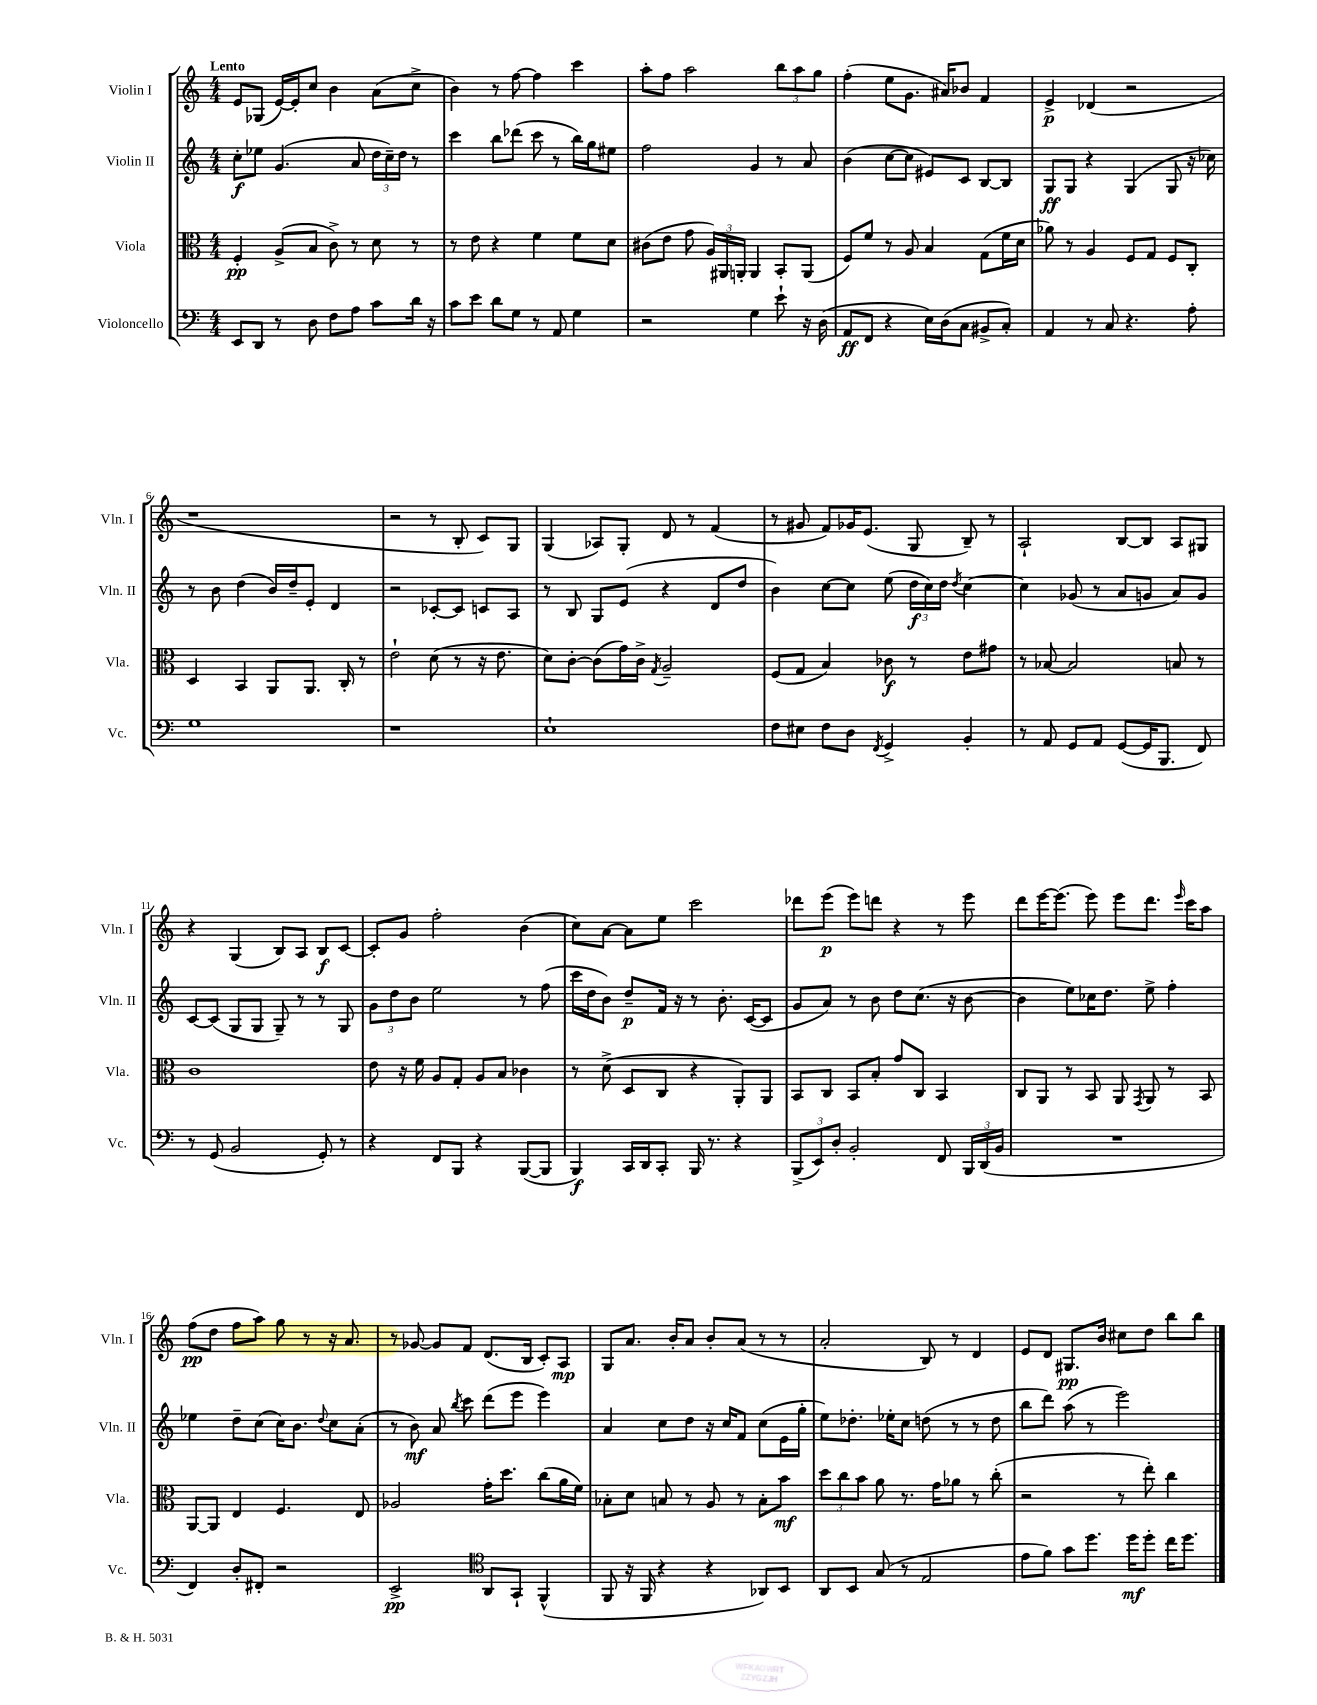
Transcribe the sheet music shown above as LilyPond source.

<<
\new StaffGroup <<
\new Staff = "s0" \with { instrumentName = "Violin I" shortInstrumentName = "Vln. I" } {
    \clef treble \key c \major \numericTimeSignature \time 4/4 \tempo "Lento"
    \autoBeamOff e'8[ ges8]( e'16[~) e'16-. c''8] b'4 a'8[( c''8]-> |
    b'4) r8 f''8~ f''4 c'''4 |
    a''8[-. f''8] a''2 \tuplet 3/2 { b''8[ a''8 g''8] } |
    f''4-.( e''8[ g'8.] ais'16[) bes'8] f'4 |
    e'4->\p des'4( r2 |
    r1 |
    r2 r8 b8-. c'8[) g8] |
    g4( aes8[) g8]-. d'8 r8 f'4( |
    r8 gis'8 f'8[) ges'16 e'8.]( g8 b8--) r8 |
    a2-! b8[~ b8] a8[ gis8] |
    r4 g4( b8[) a8] b8[\f c'8]~ |
    c'8[-. g'8] f''2-. b'4( |
    c''8[) a'8]~ a'8[ e''8] c'''2 |
    des'''8[ e'''8]\p( e'''8[) d'''8] r4 r8 e'''8 |
    d'''8[ e'''16~ e'''8.]( e'''8) e'''8[ d'''8.] \grace { e'''16 } c'''16[ a''8] |
    f''8[\pp( d''8] f''8[ a''8]) g''8 r8 r16 a'8. |
    r8 ges'8~ ges'8[ f'8] d'8.[( b16] c'8[-.) a8]\mp |
    g8[ a'8.] b'16[-. a'8] b'8[-. a'8]( r8 r8 |
    a'2-. b8) r8 d'4 |
    e'8[ d'8] gis8.[\pp b'16] cis''8[ d''8] b''8[ b''8] \bar "|." |
}
\new Staff = "s1" \with { instrumentName = "Violin II" shortInstrumentName = "Vln. II" } {
    \clef treble \key c \major \numericTimeSignature \time 4/4
    \autoBeamOff c''8[-.\f ees''8] g'4.( a'8 \tuplet 3/2 { d''16[ c''16--) d''16] } r8 |
    c'''4 b''8[ des'''8]( c'''8 r8 b''16[) g''16 eis''8] |
    f''2 g'4 r8 a'8 |
    b'4( c''8[~ c''8] eis'8[) c'8] b8[~ b8] |
    g8[\ff g8] r4 g4( g8 r16 ces''16) |
    r8 b'8 d''4( b'16[) d''16-- e'8]-. d'4 |
    r2 ces'8[~-. ces'8] c'8[ a8] |
    r8 b8 g8[ e'8]( r4 d'8[ d''8] |
    b'4) c''8[~ c''8] e''8( \tuplet 3/2 { d''16[\f c''16) d''16] } \acciaccatura { d''8 } c''4~ |
    c''4 ges'8( r8 a'8[ g'8] a'8[) g'8] |
    c'8[~ c'8]( g8[ g8] g8--) r8 r8 g8 |
    \tuplet 3/2 { g'8[ d''8 b'8] } e''2 r8 f''8( |
    c'''16[ d''16 b'8]) d''8[--\p f'16] r16 r8 b'8.-. c'16[~( c'8] |
    g'8[ a'8]) r8 b'8 d''8[ c''8.]( r16 b'8~ |
    b'4 e''8[) ces''16 d''8.] e''8-> f''4-. |
    ees''4 d''8[-- c''8]( c''16[) b'8.] \appoggiatura { d''8 } c''8[ a'8]-.( |
    r8 b'8\mf) a'8 \acciaccatura { b''8 } c'''8 d'''8[( e'''8] e'''4) |
    a'4 c''8[ d''8] r16 c''16[ f'8] c''8[( e'16 g''16]-. |
    e''8[) des''8.]-. ees''16[-. c''8] d''8( r8 r8 d''8 |
    b''8[ d'''8]) a''8( r8 e'''2) \bar "|." |
}
\new Staff = "s2" \with { instrumentName = "Viola" shortInstrumentName = "Vla." } {
    \clef alto \key c \major \numericTimeSignature \time 4/4
    \autoBeamOff f4-.\pp a8[->( b8] c'8->) r8 d'8 r8 |
    r8 e'8 r4 f'4 f'8[ d'8] |
    cis'8[( e'8] g'8 \tuplet 3/2 { a16[) ais,16 a,16]-. } a,4 b,8[-. a,8]( |
    f8[) f'8] r8 a8 b4 g8[( f'16 d'16] |
    aes'8) r8 a4 f8[ g8] f8[ c8]-. |
    d4 b,4 a,8[ a,8.] c16-. r8 |
    e'2-! d'8( r8 r16 e'8. |
    d'8[) c'8]~-. c'8[( g'16) c'16]-> \acciaccatura { g8 } a2-- |
    f8[( g8] b4) ces'8\f r8 e'8[ gis'8] |
    r8 bes8~ bes2 b8 r8 |
    c'1 |
    e'8 r16 f'16 a8[ g8]-. a8[ b8] ces'4 |
    r8 d'8->( d8[ c8] r4 a,8[-.) a,8] |
    b,8[ c8] b,8[ b8]-. g'8[ c8] b,4 |
    c8[ a,8] r8 b,8 a,8 \acciaccatura { g,8 } a,8 r8 b,8 |
    a,8[~ a,8] e4 f4. e8 |
    aes2 g'16[-. d''8.] c''8[( a'16 f'16]) |
    bes8[-. d'8] b8 r8 a8 r8 b8[-. b'8]\mf |
    \tuplet 3/2 { d''8[ c''8 b'8] } a'8 r8. g'16[ aes'8] r8 c''8-.( |
    r2 r8 e''8-.) c''4 \bar "|." |
}
\new Staff = "s3" \with { instrumentName = "Violoncello" shortInstrumentName = "Vc." } {
    \clef bass \key c \major \numericTimeSignature \time 4/4
    \autoBeamOff e,8[ d,8] r8 d8 f8[ a8] c'8[ d'16] r16 |
    c'8[ e'8] d'8[ g8] r8 a,8 g4 |
    r2 g4 e'8-! r16 d16( |
    a,8[\ff f,8] r4 e16[) d16( c8] bis,8[-> c8]-.) |
    a,4 r8 c8 r4. a8-. |
    g1 |
    r1 |
    e1-! |
    f8[ eis8] f8[ d8] \acciaccatura { f,8 } g,4-> b,4-. |
    r8 a,8 g,8[ a,8] g,8[~( g,16 b,,8.] f,8) |
    r8 g,8( b,2 g,8-.) r8 |
    r4 f,8[ b,,8] r4 b,,8[~( b,,8] |
    b,,4\f) c,16[ d,16 c,8]-. b,,16 r8. r4 |
    \tuplet 3/2 { b,,8[->( e,8) d8]-. } b,2-. f,8 \tuplet 3/2 { b,,16[ d,16( b,16] } |
    R1 |
    f,4) d8[-. fis,8]-. r2 |
    e,2->\pp \clef tenor a,8[ g,8]-! f,4-^( |
    f,8 r16 f,16 r4 r4 aes,8[) b,8] |
    a,8[ b,8] g8( r8 e2 |
    e'8[ f'8]) g'8[ d''8.] d''16[\mf d''8]-. c''16[ d''8.] \bar "|." |
}
>>
>>
